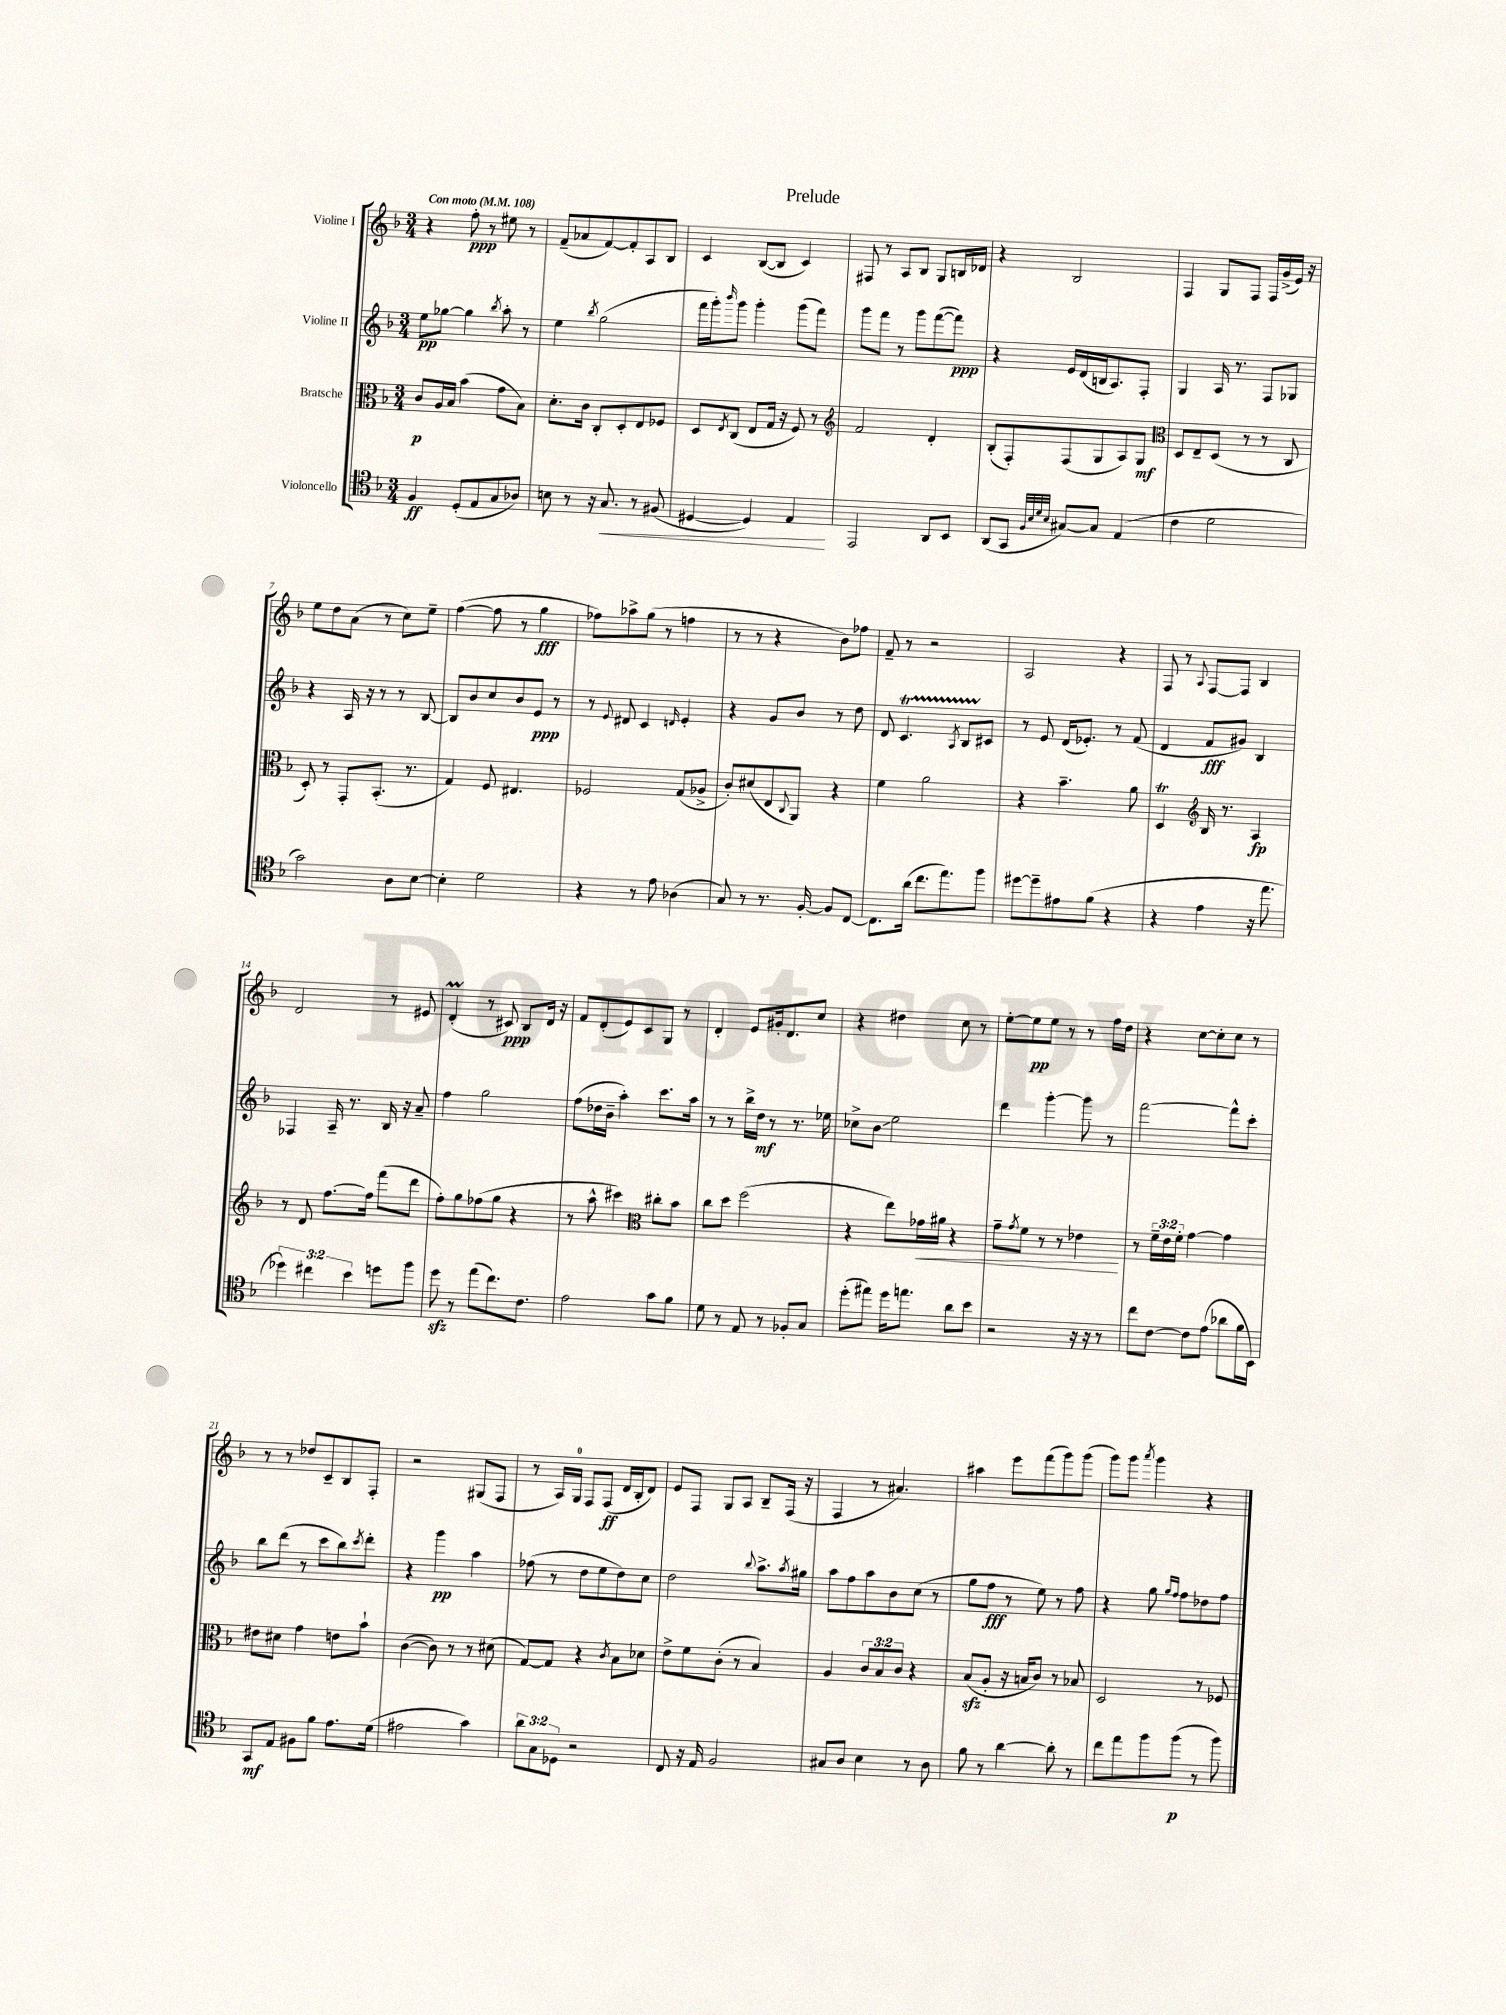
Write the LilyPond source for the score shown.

\header { title = "Prelude" }
<<
\new StaffGroup <<
\new Staff = "s0" \with { instrumentName = "Violine I" } {
    \clef treble \key f \major \numericTimeSignature \time 3/4 \tempo "Con moto" 4 = 108
    r4 f''8-.\ppp r8 eis''8 r8 |
    f'8--( aes'8 f'8~) f'8-. a8 bes8 |
    c'4 bes8~( bes8 c'4) |
    fis8 r8 a8 bes8 g8 b16 des'16 |
    r4 bes2 |
    f4 g8 f8 f16 g'16->( e'16) r16 |
    e''8 d''8 a'8( r8 c''8) e''8-- |
    f''4~( f''8 r8 g''4\fff |
    fes''8) aes''8-> g''8( r8 f''4 |
    r8 r8 r4 bes'8) fes''8 |
    f'8-- r8 r2 |
    a2 r4 |
    f8 r8 \appoggiatura { a8 } f8~ f8 bes4 |
    d'2 r8 eis'8 |
    d'4-.\prall( r8 cis'8\ppp) bes8 d'16 r16 |
    f'8 d'8-.( e'8) c'8 g8 r8 |
    d'4-. e'8 gis'16-. d'8. c''8 |
    r4 dis''4 c''8 r8 |
    e''8~-. e''8\pp e''8 r8 r8 f''16 d''16 |
    r4 c''8~ c''8-. c''8 r8 |
    r8 r8 des''8 c'8-- bes8 f8-. |
    r2 gis8( f8 |
    r8 a16) g16-0 f8 f8\ff( d'16 bes16-. d'8) |
    e'8 f8 g8 a8 bes8-- f16( r16 |
    f4 r8 ais'4.) |
    ais''4 e'''8 f'''8( g'''8) g'''8( |
    g'''8) g'''8 \acciaccatura { a'''8 } g'''4 r4 \bar "|." |
}
\new Staff = "s1" \with { instrumentName = "Violine II" } {
    \clef treble \key f \major \numericTimeSignature \time 3/4
    e''8\pp ges''8~ ges''4 \acciaccatura { bes''8 } a''8-. r8 |
    e''4 \acciaccatura { bes''8 } g''2( |
    f'''16 g'''16-.) \grace { bes'''16 } g'''8 g'''4-. g'''8( f'''8) |
    g'''8 f'''8 r8 g'''8 f'''8~( f'''8\ppp) |
    r4 e'16 d'16( b16 a8.) f8-. |
    g4 a16 r8. f8 ges8 |
    r4 a16 r16 r8 r8 bes8~ |
    bes8 bes'8 c''8 bes'8 e'8\ppp r8 |
    r8 \appoggiatura { e'8 } dis'8 c'4 \grace { d'16 } e'4-. |
    r4 g'8 bes'8 r8 d''8 |
    d'8 c'4.\startTrillSpan \acciaccatura { a8 } bes8 cis'8\stopTrillSpan |
    r8 e'8 d'16( ees'8.-.) r8 f'8( |
    d'4 f'8\fff gis'8) bes4 |
    fes4 a16-- r8. bes16 r16 a'8-- |
    f''4 g''2 |
    f''8( des''16 bes'16-- a''4-.) c'''8. a''16 |
    r8 r8 bes''16-> d''16\mf r8 r8. ees''16 |
    ces''8-> bes'8\glissando e''2 |
    d'''4 g'''4~-. g'''8 r8 |
    f'''2~ f'''8-^ c'''8-. |
    bes''8 d'''8( r8 c'''8 bes''8) \acciaccatura { c'''8 } d'''8-. |
    r4 g'''4\pp a''4 |
    fes''8( r8 d''8 e''8 d''8) c''8 |
    d''2 \appoggiatura { bes''8 } a''8.-> \acciaccatura { a''8 } gis''16 |
    a''8 f''8 a''8 bes'8 c''8( r8 |
    g''8 f''8\fff r8 e''8) r8 f''8 |
    r4 g''8 \grace { g''16 f''16 } f''8 des''8 f''8 \bar "|." |
}
\new Staff = "s2" \with { instrumentName = "Bratsche" } {
    \clef alto \key f \major \numericTimeSignature \time 3/4 \override Staff.TupletNumber.text = #tuplet-number::calc-fraction-text
    c'8\p a16 bes16 bes'4( g'8 bes8) |
    d'8.-. c'16 c8-. d8-. e8 fes8 |
    d8 \acciaccatura { e8 } c8( e8 g16 r16 f8) r8 |
    \clef treble f'2 d'4-. |
    bes8-.( f8-.) f8( g8 a8) g8\mf |
    \clef alto d8 e8-- d8( r8 r8 c8 |
    d8-.) r8 g,8-. bes,8.-.( r8. |
    g4) f8 eis4. |
    fes2 g8( aes8-> |
    c'8-.) dis'8( e8 \appoggiatura { c8 } a,8) r4 |
    f'4 a'2 |
    r4 bes'4.-- a'8 |
    d4\trill \clef treble bes16 r8. a4\fp |
    r8 d'8 f''8.~ f''16 f'''8( d'''8 |
    f''8-.) g''8 fes''8( g''8 r4 |
    r8 a''8-^ cis'''4) \clef alto cis''8-. bes'8 |
    c''8 d''8 f''2( |
    r4 e''8) ges'16\< ais'16 r4 |
    g'8-- \acciaccatura { g'8 } f'8 r8 r8 ees'4\! |
    r8 \tuplet 3/2 { f'16-- e'16 f'16-. } g'4~ g'4 |
    eis'8 dis'8 g'4 e'8 bes'8-! |
    c'4~( c'8) r8 r8 dis'8( |
    g8~) g8 r4 \acciaccatura { c'8 } bes8 des'8 |
    e'8-> f'8 c'8-.( r8 bes4) |
    a4 \tuplet 3/2 { c'8 bes8 c'8 } r4 |
    bes8\sfz( a8-. r16 b16 c'8) r8 bes8 |
    d2 r8 fes8 \bar "|." |
}
\new Staff = "s3" \with { instrumentName = "Violoncello" } {
    \clef tenor \key f \major \numericTimeSignature \time 3/4 \override Staff.TupletNumber.text = #tuplet-number::calc-fraction-text
    f4\ff d8-.( e8 g8 aes8) |
    b8 r8 r16 g8.\< r8 fis8( |
    dis4~ dis4) e4\! |
    e,2 a,8 bes,8 |
    a,8( g,8 \grace { f32 bes32 d'32 bes32 } gis8~) gis8 e4( |
    c'4 d'2 |
    g'2) a8 bes8~ |
    bes4-. d'2 |
    r4 r8 e'8 aes4( |
    g8) r8 r8. f16~-. f8 c8~ |
    c8. a'16( c''8. e''8.) f''8 |
    dis''8~ dis''8-- eis'8 f'8( r4 |
    r4 e'4 r16 e''8. |
    \tuplet 3/2 { des''4) cis''4 bes'4 } d''8 f''8 |
    d''8\sfz r8 e''8( c''8.) c'8. |
    e'2 g'8 f'8 |
    d'8 r8 e8 r8 fes8-. g8 |
    d''8-.( eis''8) d''16 e''8. a'8 bes'8 |
    r2 r16 r16 r8 |
    c''8 c'8~ c'8 e'8( aes'8 f'16 bes,16) |
    g,8\mf e8 fis8 f'8 e'8. d'16( |
    eis'2 g'4) |
    \tuplet 3/2 { a'8 g8 des8 } r2 |
    c8 r16 e16 f2 |
    gis8 a8 bes4 r8 a8 |
    f'8 r8 a'4~ a'8-. r8 |
    c''8 e''8 f''8 f''8\p( r8 f''8) \bar "|." |
}
>>
>>
